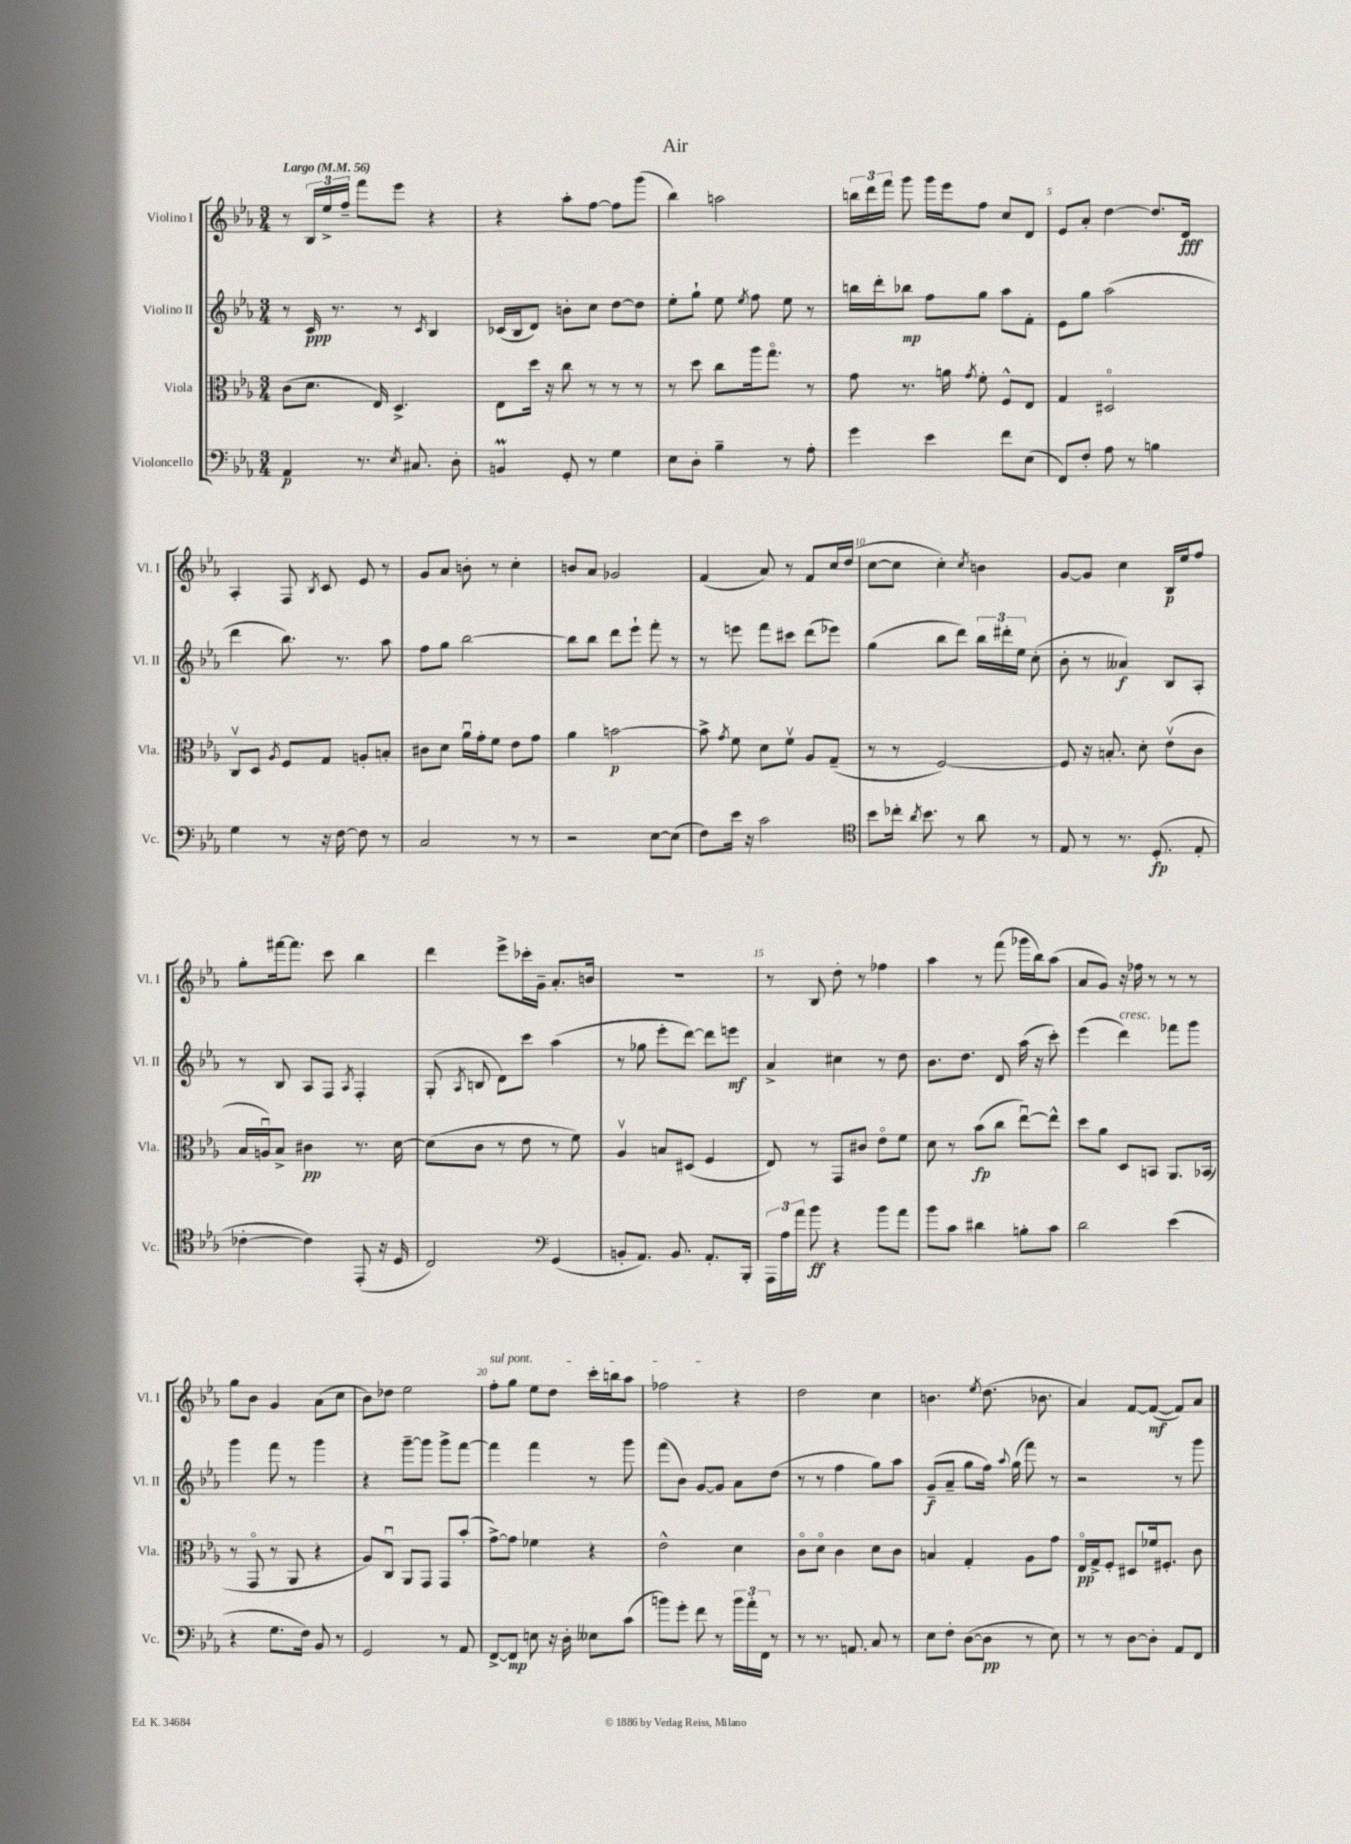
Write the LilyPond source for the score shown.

\header { title = "Air" }
<<
\new StaffGroup <<
\new Staff = "s0" \with { instrumentName = "Violino I" shortInstrumentName = "Vl. I" } {
    \clef treble \key ees \major \numericTimeSignature \time 3/4 \tempo "Largo" 4 = 56
    \autoBeamOff r8 \tuplet 3/2 { bes16[ ees''16-> f''16]-- } f'''8[ ees'''8] r4 |
    r4 aes''8[-. f''8]~ f''8[ g'''8]( |
    bes''4) a''2 |
    \tuplet 3/2 { b''16[ d'''16 f'''16] } g'''8 g'''16[ ees'''16 f''8] c''8[ d'8] |
    ees'8[ aes'8]-. d''4~ d''8.[ d'16]\fff |
    aes4-. f8 \acciaccatura { bes8 } c'8 ees'8 r8 |
    g'8[ aes'8] b'8-. r8 c''4-. |
    b'8[ aes'8] ges'2 |
    f'4( aes'8) r8 f'8[ c''16 d''16]( |
    c''8[~ c''8] c''4-.) \acciaccatura { c''8 } b'4 |
    g'8[~ g'8] c''4 bes16[\p ees''16 f''8] |
    g''8[-. fis'''16~ fis'''8.] c'''8 bes''4 |
    d'''4 ees'''8[-> ces'''16-. g'16]-- aes'8.[-. b'16] |
    R2. |
    r8 bes8 d''8-. r8 fes''4 |
    aes''4 r8 f'''8( ges'''16[ bes''16) aes''8]( |
    aes'8[ g'8]) r16 fes''16 r8 r8 r8 |
    g''8[ bes'8] g'4 aes'8[( c''8] |
    bes'8[) des''8] ees''2 |
    \once \override TextSpanner.bound-details.left.text = \markup { \italic "sul pont." } f''8[-.\startTextSpan g''8] ees''8[ d''8] c'''16[-. b''16 aes''8] |
    fes''2\stopTextSpan r4 |
    d''2 c''4 |
    b'4. \acciaccatura { ees''8 } d''8.( bes'8. |
    aes'4) f'8[~ f'8]~\mf( f'8[) aes'8] \bar "|." |
}
\new Staff = "s1" \with { instrumentName = "Violino II" shortInstrumentName = "Vl. II" } {
    \clef treble \key ees \major \numericTimeSignature \time 3/4
    \autoBeamOff r8 c'16\ppp r8. r8 \acciaccatura { c'8 } bes4 |
    ces'16[( bes16 d'8]) b'8[-. c''8] d''8[~ d''8] |
    ees''8[-. g''8]-! ees''8 \acciaccatura { ees''8 } f''8 ees''8 r8 |
    b''16[ d'''16-. bes''8]\mp f''8[ g''8] aes''8[ f'8]-. |
    ees'8[ g''8] aes''2( |
    d'''4 bes''8.) r8. aes''8 |
    f''8[ g''8] bes''2~ |
    bes''8[ bes''8] d'''8[ ees'''8]-! f'''8-. r8 |
    r8 e'''8 f'''8[ cis'''8] d'''8[( ees'''8]) |
    g''4( bes''8[ d'''8]) \tuplet 3/2 { bes''16[ dis'''16-. ees''16] } c''8-.( |
    bes'8-. r8 aeses'4\f) bes8[ aes8]-. |
    r8 bes8 aes8[ f8] \acciaccatura { aes8 } f4-. |
    g8-.( \acciaccatura { aes8 } b8 d'8[) c'''8] aes''4( |
    r8 ges''8 ees'''8[-. d'''8]~) d'''8[ e'''8]\mf |
    aes'4-> cis''4 r8 d''8 |
    bes'8.[ d''8.] d'8 aes''16( r16 c'''8-.) |
    ees'''4( d'''4^\markup { \italic "cresc." }) fes'''8[ g'''8] |
    g'''4 f'''8 r8 g'''4 |
    r4 g'''8[~-- g'''8] g'''8[-> f'''8]~ |
    f'''4 f'''4 r8 g'''8 |
    f'''8[( bes'8]) g'8[~ g'8] aes'8[ d''8]( |
    r8 r8 f''4 g''8[) aes''8] |
    g'8[--\f( aes'8]-- g''8[ f''16]) \appoggiatura { aes''8 } g''16( f'''8) r8 |
    r2 r8 g'''8 \bar "|." |
}
\new Staff = "s2" \with { instrumentName = "Viola" shortInstrumentName = "Vla." } {
    \clef alto \key ees \major \numericTimeSignature \time 3/4
    \autoBeamOff c'8[( d'8.] ees16) d4.-> |
    ees8[ d''16] r16 c''8 r8 r8 r8 |
    r8 d''8 c''8[ aes''16 g''8.]\flageolet r8 |
    g'8 r8. a'16 \acciaccatura { g'8 } f'8-. f8[-^ ees8] |
    g4 dis2\flageolet |
    c8[\upbow d8] \acciaccatura { aes8 } f8[ g8] a8[-. b8]-. |
    cis'8[ d'8] aes'16[\downbow g'16-. f'8] ees'8[ g'8] |
    aes'4 b'2~\p |
    b'8-> \acciaccatura { g'8 } f'8 d'8[ f'8]\upbow aes8[ g8]--( |
    r8 r8 f2~) |
    f8 r16 b8.-. d'8-. ees'8[\upbow( c'8] |
    bes16[ a16\downbow) bes8]-> cis'4\pp r8. d'16~ |
    d'8[( c'8] r8 ees'8 r8 f'8) |
    aes4\upbow b8[ dis8]( f4 |
    ees8) r8 g,8[ cis'8] ees'8[\flageolet f'8] |
    d'8 r8 bes'8[\fp( c''8] ees''8[~\downbow) ees''8]-^ |
    d''8[ aes'8] d8[ b,8] aes,8.[ bes,16]( |
    r8 g,8\flageolet r8 aes,8 r4 |
    aes8[) c8]\downbow aes,8[ g,8] g,8[ bes'8]-.( |
    g'8[~->) g'8] fes'4 r4 |
    ees'2-^ d'4 |
    c'8[\flageolet d'8]\flageolet c'4 d'8[ c'8] |
    b4 g4-. aes8[ g'8] |
    ees16[\flageolet\pp g16-> f8]-. dis8[ fes'16 fis8.]-. c'8 \bar "|." |
}
\new Staff = "s3" \with { instrumentName = "Violoncello" shortInstrumentName = "Vc." } {
    \clef bass \key ees \major \numericTimeSignature \time 3/4
    \autoBeamOff aes,4\p r8. \acciaccatura { ees8 } cis8. d8-. |
    b,4\prall g,8-. r8 g4 |
    ees8[ d8]-. bes4-- r8 aes8-. |
    g'4 ees'4 f'8[ ees8]( |
    f,8[) f8]-. aes8 r8 b4 |
    g4 r8 r16 f16~ f8 r8 |
    c2 r8 r8 |
    r2 ees8[~ ees8]( |
    f8[) ees'16] r16 c'2 |
    \clef tenor bes'8[ ces''16]-. \acciaccatura { aes'8 } bes'8. r8 aes'8 r8 |
    ees8 r8 r8. d8.-.\fp( ees8-. |
    ces'4~-. ces'4) ees,8-.( r16 d16 |
    c2) \clef bass g,4( |
    b,8[-. aes,8.]) b,8. aes,8.[-. bes,,16]-. |
    \tuplet 3/2 { aes,,16[ aes16 aes'16] } bes'8\ff r4 bes'8[ aes'8] |
    bes'8[ c'8] dis'4 b8[-. c'8] |
    d'2 ees'4( |
    r4 g8.[ f16]) bes,8 r8 |
    g,2 r8 aes,8 |
    f,8[~-> f,8]\mp e8 r16 d16-. eeses8[ c'8]( |
    b'8[) g'8]-. f'8 r8 \tuplet 3/2 { b'16[ aes'16-. f,16] } r8 |
    r8 r8. a,8. c8 r8 |
    ees8[ f8]-. d8[~( d8]\pp r8 ees8) |
    r8 r8 d8[~ d8]-. aes,8[ f,8] \bar "|." |
}
>>
>>
\layout { \context { \Score \override BarNumber.break-visibility = ##(#f #t #t) barNumberVisibility = #(every-nth-bar-number-visible 5) } }
